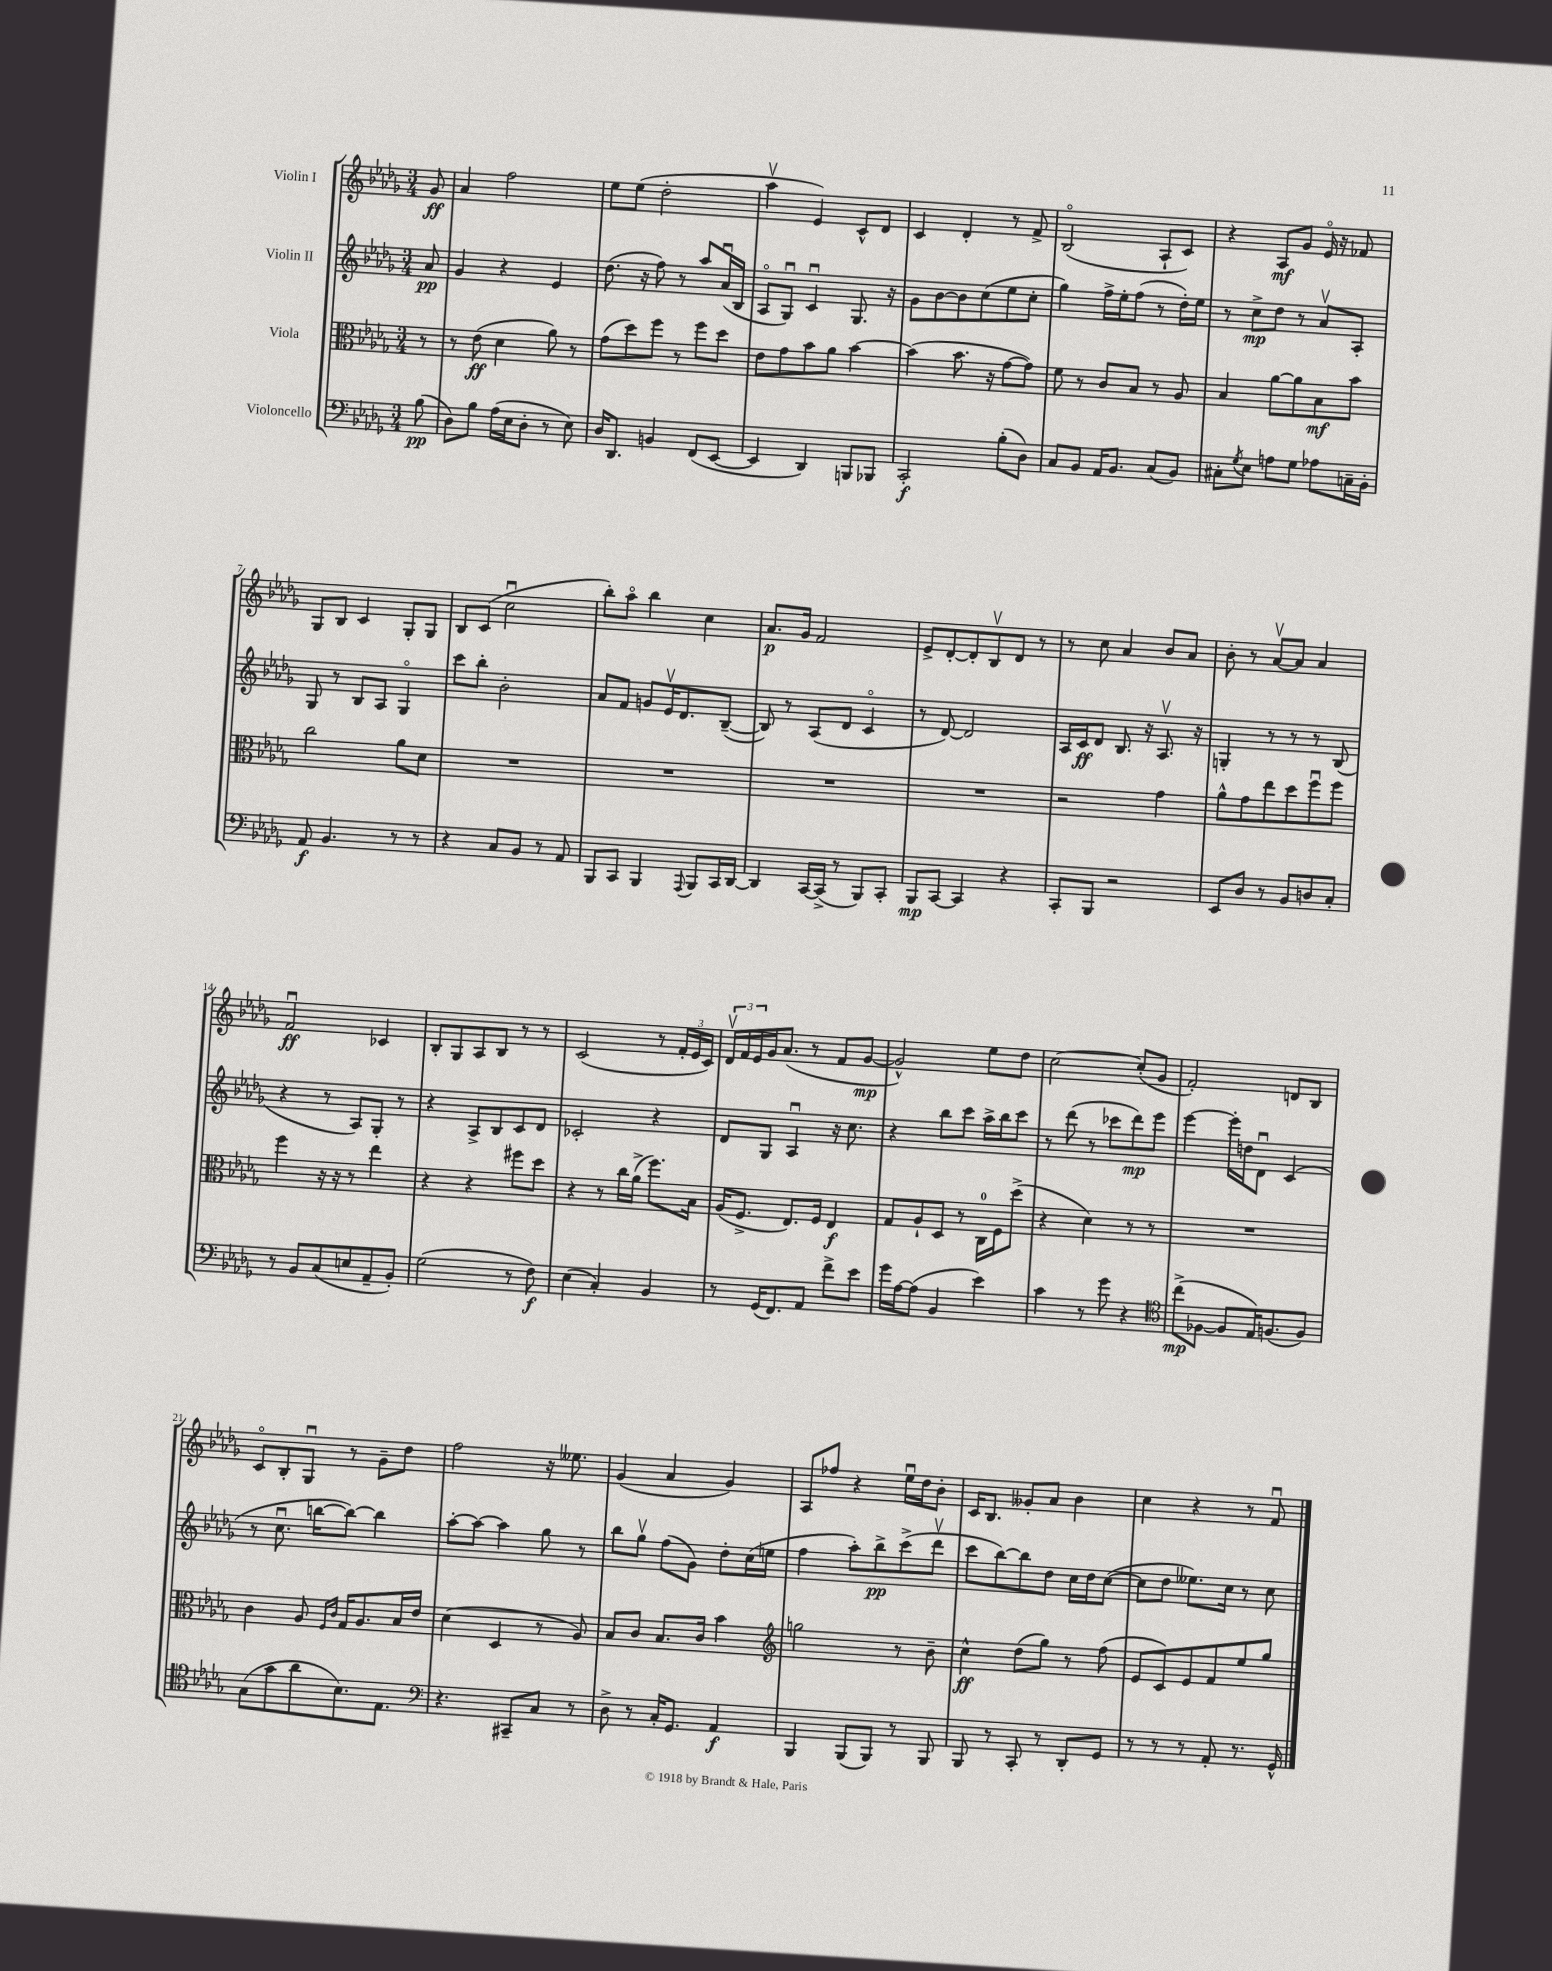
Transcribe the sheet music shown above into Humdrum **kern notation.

**kern	**kern	**kern	**kern
*staff4	*staff3	*staff2	*staff1
*clefF4	*clefC3	*clefG2	*clefG2
*k[b-e-a-d-g-]	*k[b-e-a-d-g-]	*k[b-e-a-d-g-]	*k[b-e-a-d-g-]
*M3/4	*M3/4	*M3/4	*M3/4
(8B-	8r	8a-	8g-
=	=	=	=
8D-)	8r	4g-	4a-
8B-	(8e-	.	.
(16A-	4d-	4r	2ff
16E-	.	.	.
8D-'	.	.	.
8r	8a-)	4e-	.
8E-)	8r	.	.
=	=	=	=
16D-	(8g-	(8.dd-	8ee-
8.DD-	.	.	.
.	8dd-)	.	(8ee-
.	.	16r	.
4BB	8ff	8ff)	2dd-'
.	8r	8r	.
(8FF	8ff	8aa-	.
[8EE-	8dd-	(16a-u	.
.	.	16B-	.
=	=	=	=
4EE-]	8e-	8A-o	4aa-v
.	8g-	8G-u)	.
4DD-)	8b-	4cu	4e-)
.	8a-	.	.
8BBB	[4b-	8.G-	8c^^
8BBB-	.	.	8d-
.	.	16r	.
=	=	=	=
2CC'	(4b-]	8g-	4c
.	.	[8b-	.
.	8.b-	8b-]	4d-'
.	.	(8cc	.
.	16r	.	.
(8B-'	[8g-	8ee-	8r
8D-)	8g-])	8cc'	8f^
=	=	=	=
8C	8f	4gg-)	(2B-o
8BB-	8r	.	.
16AA-	8c	16ff^	.
8.BB-	.	16ee-'	.
.	8B-	(8ff	.
(8C	8r	8r	8A-`
8BB-)	8A-	16dd-')	8c)
.	.	16ee-	.
=	=	=	=
8C#'	4B-	8r	4r
8qG-	.	.	.
8E-	.	8cc^	.
8A	[8a-	8dd-	8A-
8G-	8a-]	8r	8g-
8A-	8B-	8a-v	16e-o
.	.	.	16r
16C~	8b-	8A-'	8f-
16BB-'	.	.	.
=	=	=	=
8AA-	2cc	8G-	8G-
4.BB-	.	8r	8B-
.	.	8B-	4c
.	.	8A-	.
8r	8a-	4G-o	8G-'
8r	8d-	.	8G-
=	=	=	=
4r	2.r	8ccc	8B-
.	.	8bb-'	(8c
8C	.	2b-'	2ccu
8BB-	.	.	.
8r	.	.	.
8AA-	.	.	.
=	=	=	=
8BBB-	2.r	8a-	8bb-')
8CC	.	8f	8aa-o
4BBB-	.	8g	4bb-
.	.	16e-v	.
.	.	8.d-	.
8qqAAA-	.	.	.
8BBB-	.	.	4cc
16CC	.	([8B-~	.
[16DD-	.	.	.
=	=	=	=
4DD-]	2.r	8B-])	8.a-
.	.	8r	.
.	.	.	16g-
[16CC	.	(8A-	2f
(16CC^]	.	.	.
8r	.	8d-	.
8BBB-)	.	4co	.
8CC'	.	.	.
=	=	=	=
8BBB-	2.r	8r	8e-^
[8CC	.	[8d-)	[8d-'
4CC]	.	2d-]	8d-']
.	.	.	8B-v
4r	.	.	8d-
.	.	.	8r
=	=	=	=
8CC'	2r	16A-	8r
.	.	16c	.
8BBB-	.	8d-	8cc
2r	.	8.B-	4a-
.	.	16r	.
.	4g-	8.A-v	8b-
.	.	.	8a-
.	.	16r	.
=	=	=	=
8EE-	8a-^^	4G'	8b-'
8D-	8g-	.	8r
8r	8ee-	8r	[8a-v
8BB-	8dd-	8r	8a-]
8D	8ffu	8r	4a-
8C'	8ff	(8B-	.
=	=	=	=
8r	4ff	4r	2fu
8BB-	.	.	.
(8C	16r	8r	.
.	16r	.	.
8E	8r	8A-)	.
8AA-~	4ee-	8G-'	4c-
8BB-')	.	8r	.
=	=	=	=
(2G-	4r	4r	8B-'
.	.	.	8G-
.	4r	8A-^	8A-
.	.	8B-	8B-
8r	8ff#	8c	8r
8F)	8dd-	8d-	8r
=	=	=	=
(4E-	4r	2c-'	(2c
4C')	8r	.	.
.	16cc	.	.
.	(16a-^	.	.
4BB-	8.ff)	4r	8r
.	.	.	24f'
.	.	.	24e-
.	16B-	.	.
.	.	.	24c)
=	=	=	=
8r	(16A-	8d-	24d-v
.	.	.	24f
.	8.F^	.	.
.	.	.	24e-
(16GG-	.	8G-	16g-
8.FF)	.	.	(8.a-
.	8.E-)	4A-u	.
8AA-	.	.	8r
.	16F	.	.
8f^	4E-	16r	8f
.	.	8.cc	.
8e-	.	.	[8g-
=	=	=	=
16g-	8G-	4r	2g-^^])
[16A-	.	.	.
(8A-]	8A-`	.	.
4BB-	8D-	8bb-	.
.	8r	8ccc	.
4e-)	16C	16aa-^	8ee-
.	16F	16bb-	.
.	(8dd-^	8ccc	8dd-
=	=	=	=
4c	4r	8r	[2cc
.	.	(8ddd-	.
8r	4d-)	8r	.
8g-	.	8ccc-	.
4r	8r	8ddd-)	(8cc']
.	8r	8eee-	8g-
=	=	=	=
*clefC4	*	*	*
(8cc^	2.r	[4eee-	2f')
[8F-	.	.	.
8F-]	.	16eee-']	.
.	.	16dd	.
16E-)	.	8d-u	.
(8.F	.	.	.
.	.	(4c	8d
8F)	.	.	8B-
=	=	=	=
(8G-	4c	8r	8co
8g-	.	8.ccu	8B-'
8a-	8A-	.	8G-u
.	.	[16bb	.
.	16qqF	.	.
.	16qqc	.	.
8.B-)	16G-	8bb_)	8r
.	8.A-	.	.
.	.	4bb]	8g-~
8.E-	.	.	.
.	16B-	.	8dd-
.	16e-	.	.
=	=	=	=
*clefF4	*	*	*
4.r	(4d-	[8aa-'	2ff
.	.	8aa-_	.
.	4D-	4aa-]	.
8CC#~	.	.	.
8C	8r	8gg-	16r
.	.	.	8.ee--
8r	8A-)	8r	.
=	=	=	=
8D-^	8B-	8bb-	(4g-
8r	8c	8gg-v	.
16C'	8.B-	(8ff	4a-
8.GG-	.	.	.
.	.	8g-)	.
.	16c	.	.
4AA-	4b-	8dd-'	4g-)
.	.	(16cc	.
.	.	16ee	.
=	=	=	=
*	*clefG2	*	*
4BBB-	2gg	4ff	8A-
.	.	.	8ff-
(8BBB-	.	8aa-')	4r
8BBB-)	.	8bb-^	.
8r	8r	(8ccc^	16ee-u
.	.	.	16dd-
8BBB-	8b-~	8ddd-v	8b-'
=	=	=	=
8BBB-	4cc^^	8ccc	16c
.	.	.	8.B-
8r	.	[8bb-)	.
8CC'	(8dd-	8bb-]	8g--'
8r	8gg-)	8dd-	8a-
8DD-'	8r	16cc	4b-
.	.	16dd-	.
8GG-	(8ff	([8cc	.
=	=	=	=
8r	8e-	8cc]	4cc
8r	8c)	8dd-	.
8r	8e-	8.ee--)	4r
8AA-'	8f	.	.
.	.	16cc	.
8.r	8ee-	8r	8r
.	8gg-	8cc	8fu
16GG-^^	.	.	.
==	==	==	==
*-	*-	*-	*-
